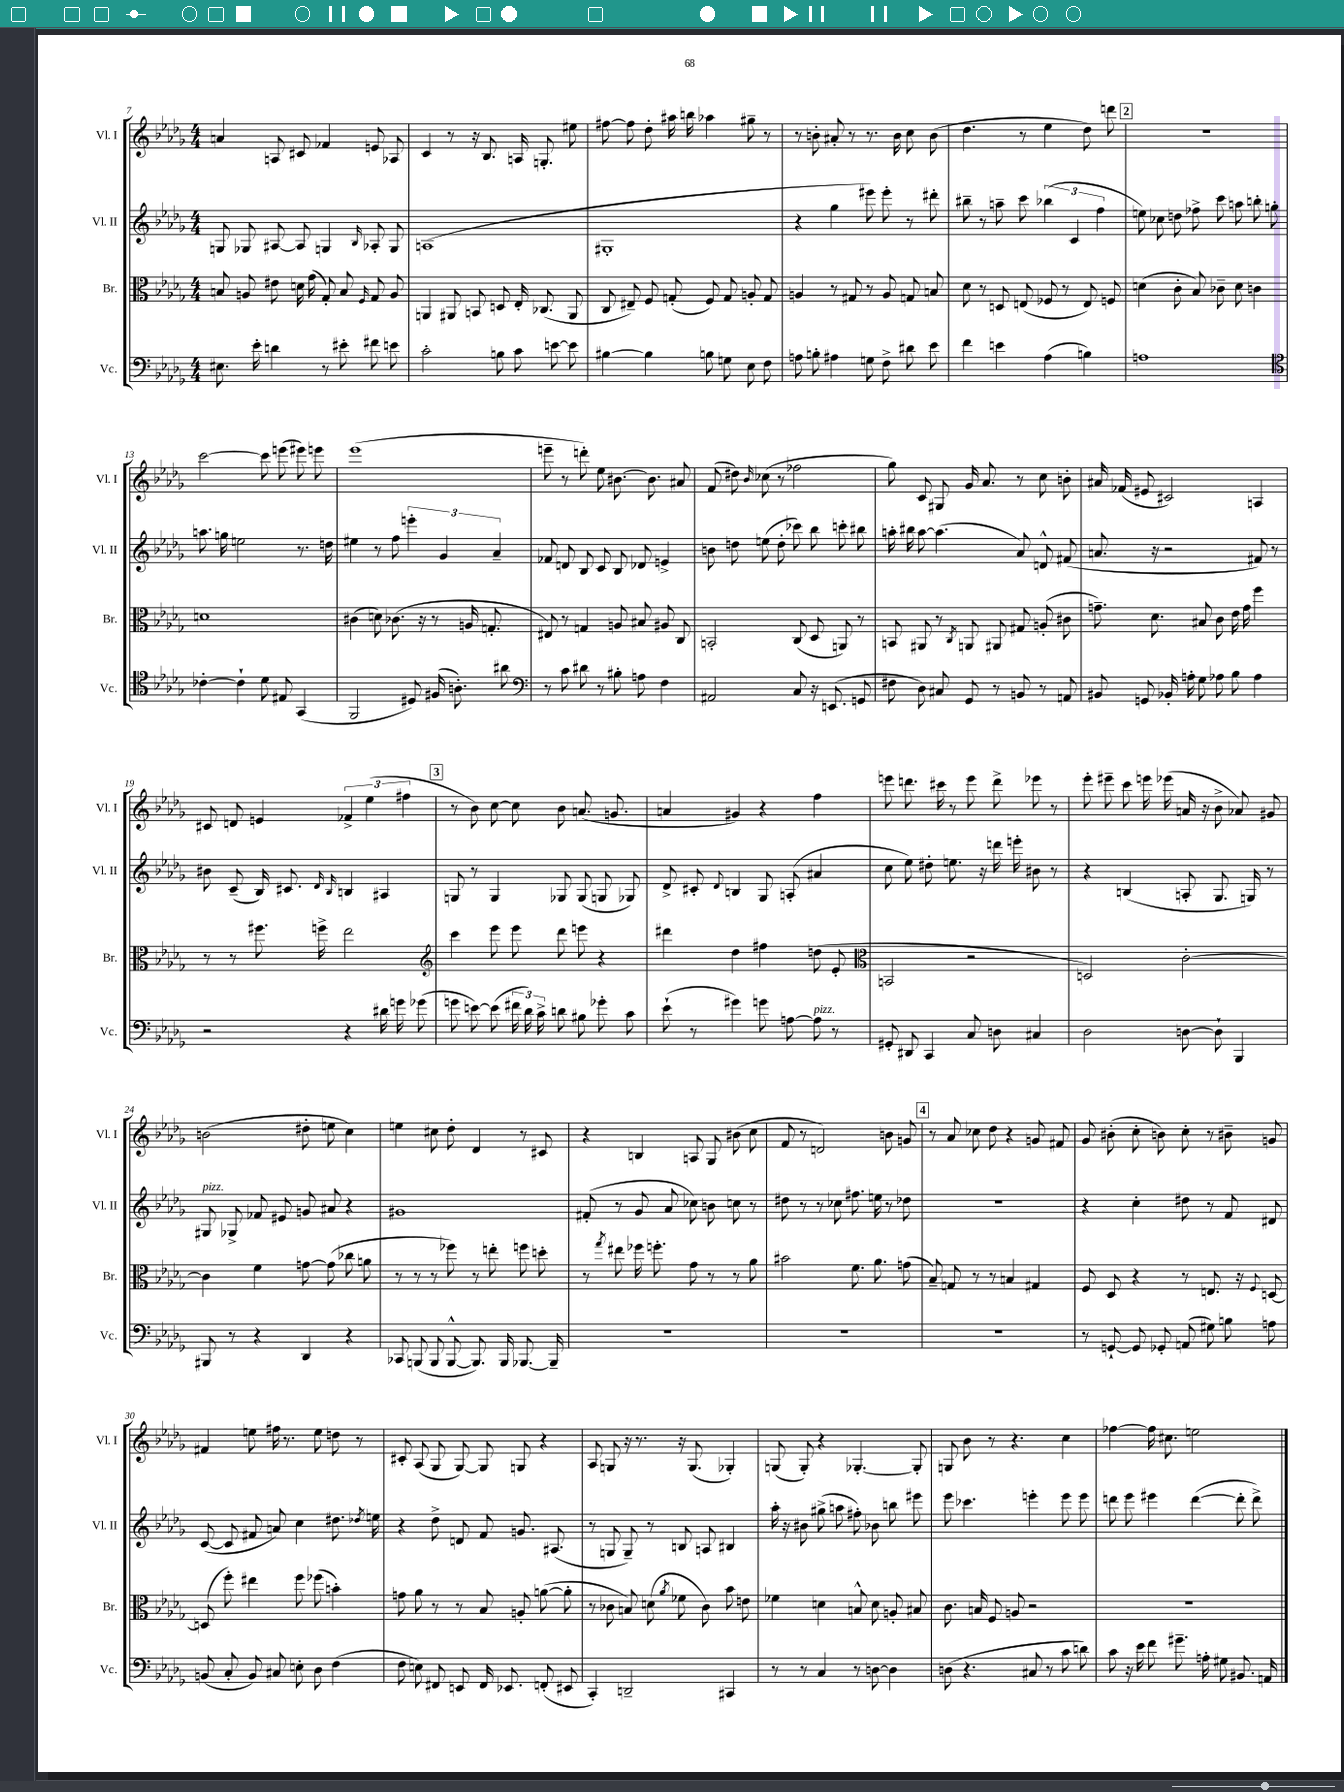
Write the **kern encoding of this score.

**kern	**kern	**kern	**kern
*part4	*part3	*part2	*part1
*staff4	*staff3	*staff2	*staff1
*I"Vc.	*I"Br.	*I"Vl. II	*I"Vl. I
*I'Vc.	*I'Br.	*I'Vl. II	*I'Vl. I
*clefF4	*clefC3	*clefG2	*clefG2
*k[b-e-a-d-g-]	*k[b-e-a-d-g-]	*k[b-e-a-d-g-]	*k[b-e-a-d-g-]
*M4/4	*M4/4	*M4/4	*M4/4
=7	=7	=7	=7
8.E#X\	8Bn/	8Gn/	4an/
.	8An/	8G-X/	.
16e-'\	.	.	.
4dn\	8e#X\	[8A#X/	8An/
.	16dn\	8A#/]	8c#X/
.	(16g-\	.	.
8r	8G-'/)	4Gn/	4f-X/
8e#X'\	8B/	.	.
.	16qqF/	16qqB-/	.
8f#X\	8G-/	8A-X'/	8en/
8en\	8A/	8G/	8A-X/
=8	=8	=8	=8
2c'\	4AAn/	(1An	4c/
.	8AA#X/	.	8r
.	8BBn/	.	16r
.	.	.	8.B-/
8Bn\	8Dn/	.	.
8c\	16E-'/	.	16An/
.	(8.C-X/	.	8.Gn'/
[8en\	.	.	.
8e\]	8AA#/	.	8ee#X\
=9	=9	=9	=9
[4B#X\	8C/	1G#X'	[8ff#X\
.	8E#X~/)	.	8ff#\]
4B#\]	8F/	.	8dd-'\
.	(8Gn'/	.	16aa#X\
.	.	.	16bbn\
8Bn\	8F/)	.	4aa-X\
8Gn\	8G/	.	.
8E-\	8An'/	.	8gg#X~\
8F\	8G/	.	8r
=10	=10	=10	=10
8An\	4An/	4r	8r
8Bn'\	.	.	8bn'\
4A#X\	8r	4gg-\	8a#X'/
.	8G#X/	.	8r
8Gn\	8r	8eee#X\)	8.r
8F^\	8A/	8eee#'\	.
.	.	.	16b\
8d#X\	8Gn/	8r	8cc\
8e-\	8Bn/	8ddd#X'\	(8b\
=11	=11	=11	=11
4f\	8d-\	8bb#X~\	4.dd-\
.	8r	8r	.
4en\	8Dn/	8aan~\	.
.	(8En/	8ccc\	8r
(4A-\	8F-X/	(6bb-X\	4ee-\
.	8r	.	.
.	.	6c/	.
4Bn\)	8E/)	.	8dd-\)
.	.	6ff\	.
.	8Fn/	.	8dddn\
!!LO:REH:place=s1:t=2
=12	=12	=12	=12
1An	(4dn\	8een\)	1r
.	.	8cc-X\	.
.	8c'\	8ddn\	.
.	8B-/)	8ff-X^\	.
.	8c-X~\	8ccc\	.
.	8d\	8aan\	.
.	4cn\	8bbn'\	.
.	.	8ggn'\	.
!!LO:LB:g=z
=13	=13	=13	=13
*clefC4	*	*	*
[4c-X'\	1dn	8.aan\	[2ccc\
.	.	16ggn\	.
4c-`\]	.	2een\	.
8d-\	.	.	8ccc\]
8E#X/	.	.	(8eeen\
(4GG-/	.	8.r	8eee#X\)
.	.	.	8eeen\
.	.	16ddn\	.
=14	=14	=14	=14
2FF/	(4c#X\	4ee#X\	(1eee-
.	8dn\)	8r	.
.	(8.c-X\	8ff\	.
8D#X/)	.	6eeen'\	.
.	16r	.	.
(16F#X/	8r	.	.
.	.	6g-/	.
8.An'\)	.	.	.
.	16An/	.	.
.	8.Gn'/	.	.
.	.	6a-~/	.
8a#X\	.	.	.
=15	=15	=15	=15
*clefF4	*	*	*
8r	8E#X/)	8f-X/	8eeen~\
8c\	8r	8dn/	8r
8d#X\	4Gn/	8B-/	8dddn'\)
8r	.	8c/	8ee-\
8B#X'\	8An/	8B-/	[8.b#X\
8An\	8B#X/	8d-X/	.
.	.	.	8.b#\]
4F\	8A#X/	4en^/	.
.	8C/	.	8a#X/
=16	=16	=16	=16
2AA#X/	2BBn'/	8bn\	(8f/
.	.	8ddn\	8dd#X\)
.	.	.	16qqb-/
.	.	(8een\	(8cc-X\
.	.	8dd'\	8r
8C/	(8C/	8ccc-X\)	2ff-X\
16r	8D-/	8bb-\	.
(8.EEn/	.	.	.
.	8AAn/)	8cccn'\	.
8GGn/	8r	8bb#X\	.
=17	=17	=17	=17
8F#X\	8BBn/	16aan'\	8gg-\)
.	.	16bb#X\	.
8D-\)	8AA#X/	[8aa\	8c/
8C#X/	8r	(4.aa\]	8G#X/
.	8qC/	.	.
8GG-/	8AAn/	.	16g-/
.	.	.	8.a-/
8r	8AA#X/	.	.
8BBn/	8G#X/	8a-/)	8r
8r	(8An'/	8dn^^/	8cc\
8AAn/	8c#X\	(8f#X/	8bn'\
=18	=18	=18	=18
8BB#X/	8.gn~\)	8.an/	16a#X/
.	.	.	(16f-X/
8GGn/	.	.	8e#X/
.	8.d-\	16r	.
16BB-X'/	.	2r	2c#X/)
16An'\	.	.	.
8G-\	8B#X/	.	.
8A-X\	8c\	.	.
8B-\	16e-\	.	.
.	16g\	.	.
4A-\	4ff\	8f#X/)	4An/
.	.	8r	.
!!LO:LB:g=z
=19	=19	=19	=19
2r	8r	8b#X\	8c#X/
.	8r	(8c~/	8dn/
.	8.ff#X\	16B-/)	4en/
.	.	8.c#X/	.
.	16ffn^\	.	.
.	.	16qqd-/	.
.	.	16qqB-/	.
4r	2ee-\	4Bn/	6f-X^/
.	.	.	(6ee-\
16d#X\	.	4A#X/	.
16gn\	.	.	.
.	.	.	6ff#X\
(8g-X\	.	.	.
!!LO:REH:place=s1:t=3
=20	=20	=20	=20
*	*clefG2	*	*
8gn\	4ccc\	8Gn/	8r
[8en\)	.	8r	8b-\)
(8e\]	8eee-\	4G/	[8cc\
24f#X\	8eee-\	.	8cc\]
24d-\)	.	.	.
24c^\	.	.	.
8dn\	8ddd-\	8G-X/	8b-\
8B#X\	8eeen\	(8G-/	(8.an/
8g-X'\	4r	8Gn/	.
.	.	.	8.gn/
8c\	.	8G-X/)	.
=21	=21	=21	=21
(8e-`\	4ddd#X\	8d-^/	4an/
8r	.	8c#X'/	.
.	.	8qqd-/	.
4g#X\)	4dd-\	4Bn/	4g#X/)
8gn\	4ff#X\	8G-/	4r
[8An\	.	(8An'/	.
!LO:TX:a:i:t=pizz.	!	!	!
8A\]	(8ddn\	4a#X/	4ff\
8r	8e-'/	.	.
=22	=22	=22	=22
*	*clefC3	*	*
8GG#X'/	2BBn/	8cc\	8eeen\
8DD#X/	.	8ee-\)	8.dddn\
4CC/	.	8dd#X'\	.
.	.	.	16ccc#X\
.	.	8.een\	8r
8C/	2r	.	8eee\
.	.	16r	.
8Dn\	.	16dddn\	8ddd^\
.	.	16eeen'\	.
4C#X/	.	8b#X\	8eee-X\
.	.	8r	8r
=23	=23	=23	=23
2D-\	2Dn/)	4r	8eee-'\
.	.	.	8eee#X~\
.	.	(4Bn/	8ccc\
.	.	.	16eeen\
.	.	.	(16eee-X\
[8Dn\	[2c'\	8An'/	16an/
.	.	.	16r
8D`\]	.	8.G-/	8b-^\
4BBB-/	.	.	8a-X/)
.	.	16Gn/)	.
.	.	8r	8g#X/
!!LO:LB:g=z
=24	=24	=24	=24
!	!	!LO:TX:a:i:t=pizz.	!
8BBB#X/	4c\]	8G#X/	(2bn\
8r	.	8G-X^/	.
4r	4f\	8f-X/	.
.	.	8e#X/	.
4DD-/	[8gn\	8gn/	8dd#X'\
.	(8g\]	8a#X/	8een\
4r	8cc-X\	4r	4cc\)
.	8an\	.	.
=25	=25	=25	=25
8CC-X/	8r	1g#X	4een\
(8BBBn/	8r	.	.
8BBB/	8r	.	8cc#X\
[8BBB^^/	8ff-X\)	.	8dd-'\
8.BBB/])	8r	.	4d-/
.	8een'\	.	.
16BBB/	.	.	.
[8.BBB-X/	8ffn\	.	8r
.	8ddn'\	.	8c#X/
16BBB-~/]	.	.	.
=26	=26	=26	=26
1r	8r	(8f#X'/	4r
.	8qgg-/	.	.
.	8ee#X\	8r	.
.	16ff-X\	8g-/	4Bn/
.	8.ffn'\	.	.
.	.	8a-/	.
.	8g-\	8cc-X\)	8An/
.	8r	8bn\	8G-/
.	8r	8ccn\	(8b#X\
.	8a-\	8r	8cc\
=27	=27	=27	=27
1r	2b#X\	8dd#X\	8f/
.	.	8r	8r
.	.	8r	2dn/)
.	.	8cc-X\	.
.	8.f\	8.ff#X\	.
.	8.a-\	16een\	.
.	.	8r	8bn\
.	(8gn\	8dd-X\	8gn/
!!LO:REH:place=s1:t=4
=28	=28	=28	=28
1r	8B-~/)	1r	8r
.	8Gn/	.	8a-/
.	8r	.	8cc-X\
.	8r	.	8dd-\
.	4Bn/	.	4r
.	4G#X/	.	8gn/
.	.	.	8f#X/
=29	=29	=29	=29
8r	8F/	4r	8g-/
[8GGn`/	8D-/	.	(8b#X'\
8GG/]	4r	4cc'\	8cc'\
8GG-X'/	.	.	8bn\)
(8AAn/	8r	8dd#X\	8cc'\
8G#X\)	8.En/	8r	8r
8Bn\	.	8f/	8b#X~\
.	16r	.	.
.	8qqF/	.	.
8An\	[8Dn/	8d#X/	8gn/
!!LO:LB:g=z
=30	=30	=30	=30
(8BBn/	(8Dn/]	([8c/	4f#X/
8C'/	8ff'\)	8c/]	.
8BB/)	4ee#X\	8f#X/	8een\
8C#X/	.	8an/)	16ff#X\
.	.	.	8.r
8En'\	8ff\	4cc\	.
8D-\	(8ff-X\	.	8ee\
(4F\	4bn'\)	8.dd#X\	8ddn\
.	.	.	8r
.	.	8qdd-X/	.
.	.	16een\	.
=31	=31	=31	=31
8F\	8gn\	4r	8c#X'/
8En\)	8a-\	.	(8A-/
8FF#X/	8r	8dd-^\	8G-/
8EEn/	8r	8dn/	[8G-/)
16FF#/	8B-/	8f/	8G-/]
8.EE-X/	.	.	.
.	8An'/	8.gn/	8Gn/
(8FFn'/	([8an\	.	4r
.	.	(8.A#X/	.
8EE#X/	8a'\]	.	.
=32	=32	=32	=32
4CC'/)	8r	8r	8A-/
.	8c-X\	8Gn/	8Gn/
2DDn~/	8Bn/)	8G~/)	16r
.	.	.	8.r
.	(8dn\	8r	.
.	8qa-/	.	.
.	8f-X\	8Bn/	16r
.	.	.	(8.G/
.	8c-\)	8An/	.
4CC#X/	8b-\	4B#X/	4G-X'/)
.	8en\	.	.
=33	=33	=33	=33
8r	4f-X\	16aa-'\	(8Gn/
.	.	16r	.
8r	.	8b#X\	8G'/)
4C/	4dn\	(8gg#X^\	4r
.	.	8aan\	.
8r	8Bn^^/	8ff#X'\)	[4.G-X'/
[8Dn\	8d\	8b-X\	.
4D\]	8An'/	8bbn\	.
.	8B#X/	8eee#X\	8G-'/]
=34	=34	=34	=34
(8Dn\	8.c\	8eee-\	8Gn/
4.r	.	4.ccc-X\	8b-\
.	16Bn/	.	.
.	8F/	.	8r
.	8An/	.	4.r
8C#X/	2r	4eeen'\	.
8r	.	.	.
8c\	.	8eee\	4cc\
8dn\)	.	8eee\	.
=35	=35	=35	=35
8c\	1r	8dddn\	[4ff-X\
16r	.	8eee-\	.
16e-\	.	.	.
8f\	.	4eee#X\	16ff-\]
.	.	.	8.cc#X\
8.g#X~\	.	.	.
.	.	([4ddd\	2een\
16An'\	.	.	.
8G#X\	.	.	.
8.BB#X/	.	8ddd'\]	.
.	.	8ddd^\)	.
16AAn/	.	.	.
==	==	==	==
*-	*-	*-	*-
